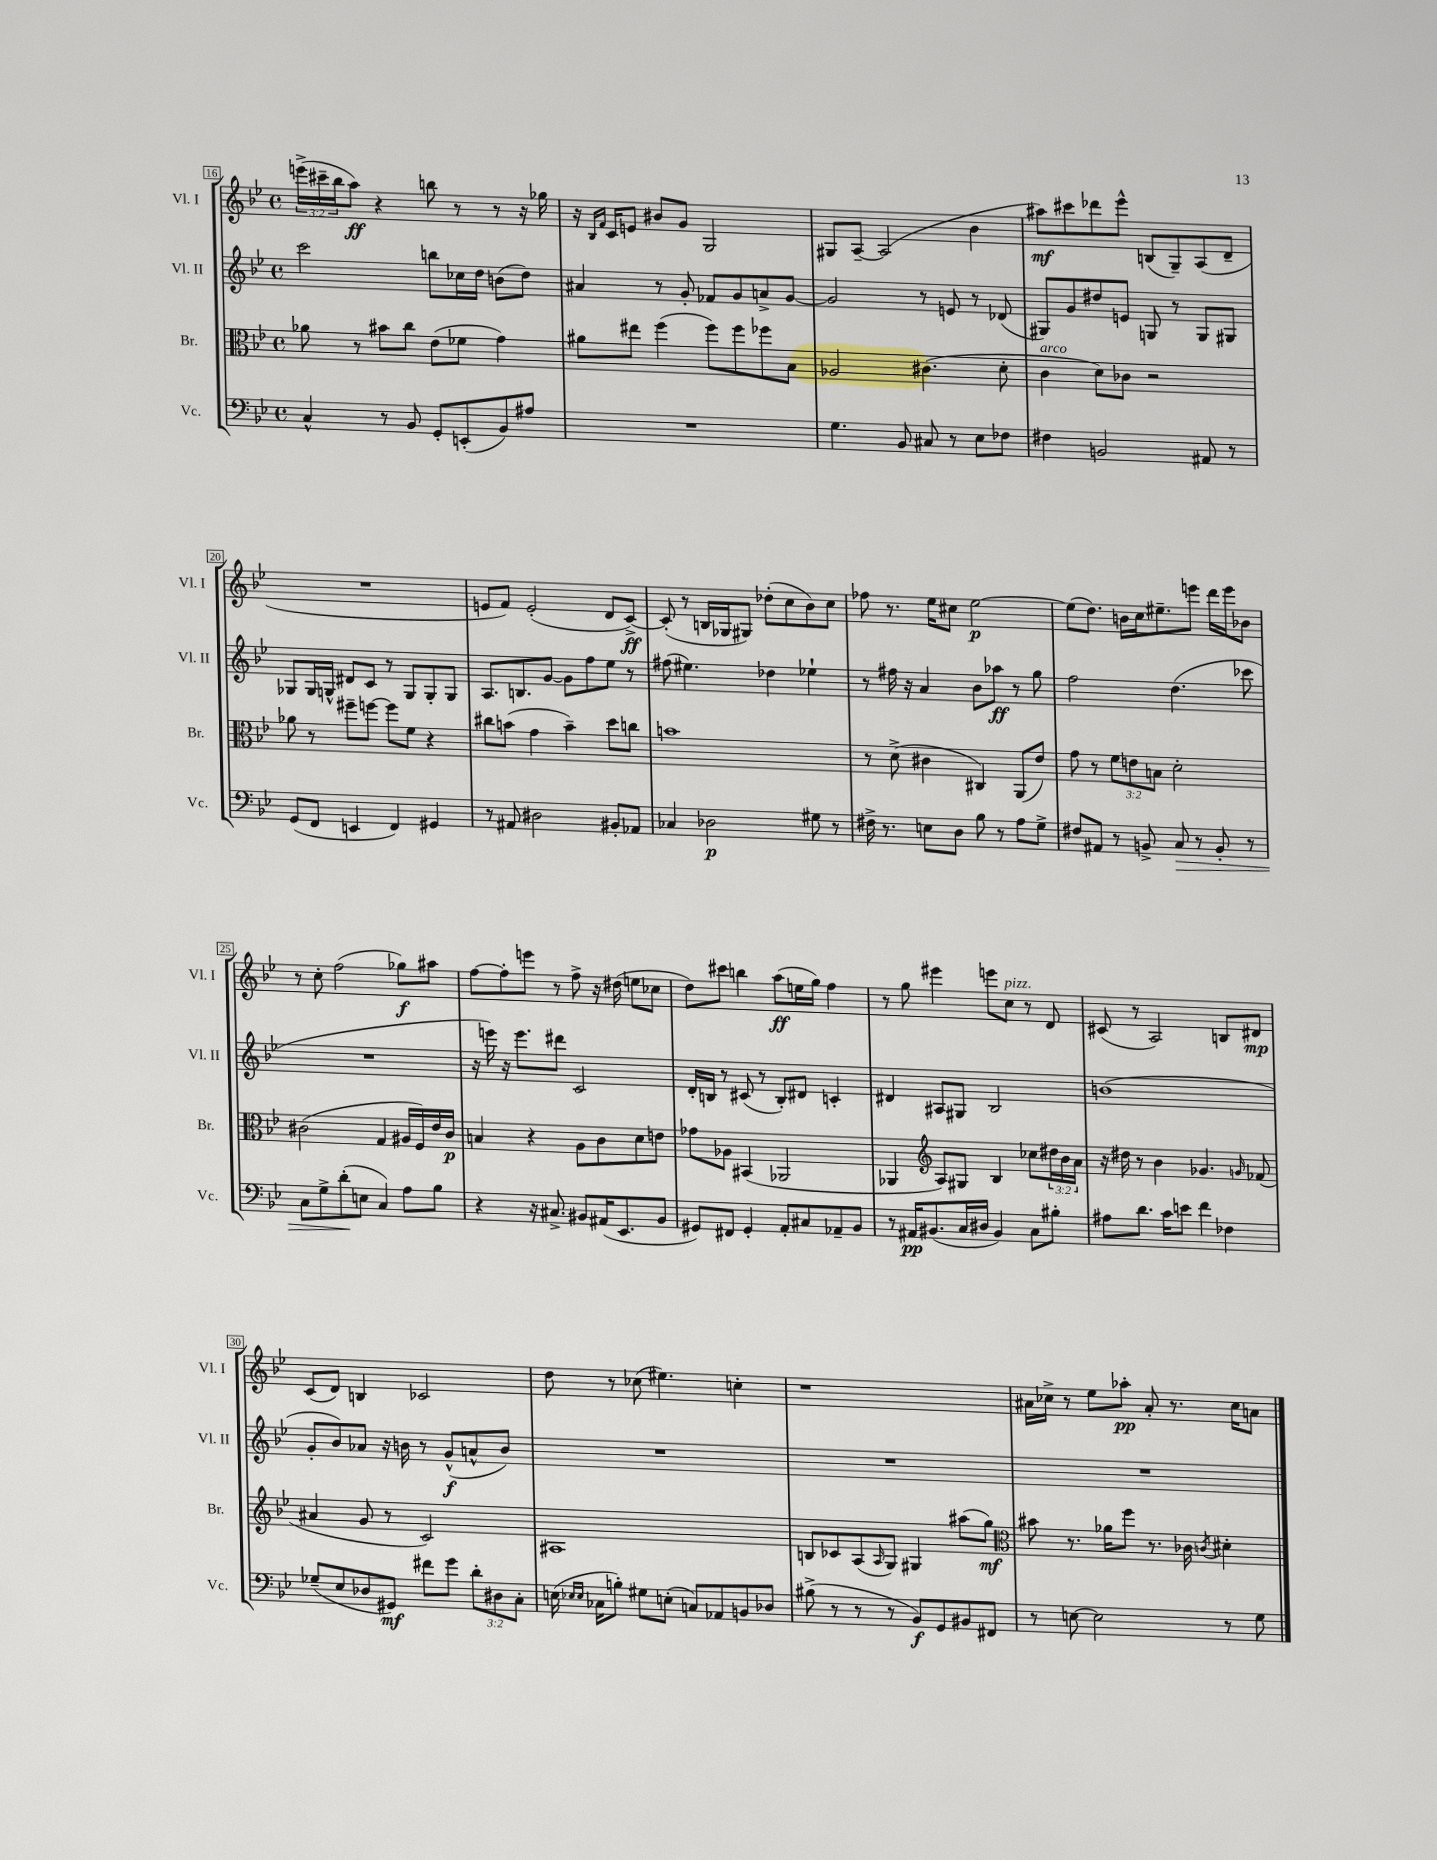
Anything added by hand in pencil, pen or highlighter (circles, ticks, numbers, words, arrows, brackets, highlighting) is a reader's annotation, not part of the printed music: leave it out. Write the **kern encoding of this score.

**kern	**kern	**kern	**kern
*staff4	*staff3	*staff2	*staff1
*clefF4	*clefC3	*clefG2	*clefG2
*k[b-e-]	*k[b-e-]	*k[b-e-]	*k[b-e-]
*M4/4	*M4/4	*M4/4	*M4/4
*met(c)	*met(c)	*met(c)	*met(c)
4C^^/	8a-\	2ccc\	(24eee^\LL
.	.	.	24ccc#~\
.	.	.	24bb-\J
.	8r	.	8aa\J)
8r	8b#\L	.	4r
8BB-/	8cc\J	.	.
8GG'/L	(8e-\L	8bb\L	8bb\
(8EE'/	8f-\J	16cc-\L	8r
.	.	16dd\JJ	.
8BB-/)	4g\)	(8b\L	8r
8A#/J	.	8dd\J)	16r
.	.	.	16gg-\
=	=	=	=
1r	8a#\L	4a#/	16r
.	.	.	16qqB-/LL
.	.	.	16qqf/JJ
.	.	.	16c/LK
.	8ee#\J	.	8e/J
.	(4ff\	8r	8b#/L
.	.	8g'/	8g/J
.	8ff\L)	8f-/L	2G/
.	8ff\	8g/	.
.	8ff-\	8a^/	.
.	8B-\J	[8g/J	.
=	=	=	=
4.G\	2A-/	2g/]	8G#/L
.	.	.	[8A~/J
.	.	.	(2A/]
8BB-/	.	.	.
8C#/	(4.c#\	8r	.
8r	.	8e/	.
8E-\L	.	8r	4b-\
8F-\J	8d'\	(8d-/	.
=	=	=	=
4F#\	4c\	8G#/L)	8aa#\L)
.	.	8g/	8ccc#\
2BB/	8d\L)	8dd#/	8ddd-\
.	8c-\J	8e/J	8eee-^^\J
.	2r	8G/	(8B/L
.	.	8r	8G~/)
8AA#/	.	8G/L	(8A/
8r	.	8G#/J	8d~/J
=	=	=	=
(8GG/L	8a-\	8G-/L	1r
8FF/J	8r	16G-/L	.
.	.	16G^^/JJ	.
4EE/	8ff#~\L	8d#/L	.
.	[8ff\J	8c/J	.
4FF/)	8ff\]L	8r	.
.	8f\J	8G/L	.
4GG#/	4r	8G'/	.
.	.	8G/J	.
=	=	=	=
8r	8cc#\L	8.A/L	8e/L
8AA#/	(8b\J	.	8f/J)
.	.	8.B/	.
2D#\	4g\	.	(2e'/
.	.	[8g/J	.
.	4b~\)	8g\]L	.
.	.	8ff\	.
8BB#'/L	8dd\L	8ee-\J	8d/L
8AA-/J	8cc\J	8r	[8c^/J)
=	=	=	=
4C-/	1b	(8ff#\	(8c'/]
.	.	4.ee#\)	8r
2D-\	.	.	16B/LL
.	.	.	16G-/J
.	.	.	8G#/J)
.	.	4dd-\	(8dd-'\L
.	.	.	8cc\
8G#\	.	4ee-`\	8b-\)
8r	.	.	8cc\J
=	=	=	=
16F#^\	8r	8r	8ff-\
8.r	.	.	.
.	(8d^\	16ff#\	8.r
.	.	16r	.
8E\L	4c#\	4a/	.
.	.	.	16ee-\LK
8D\J	.	.	8cc#\J
8B-\	4C#/)	8b-\L	[2ee-\
8r	.	8aa-\J	.
8A\L	(8AA/L	8r	.
8G^\J	8e-/J)	8gg\	.
=	=	=	=
8F#/L	8g\	2ff\	(8ee-\]L
8AA#/J	8r	.	8.dd\J)
8r	12f\L	.	.
.	.	.	16b\LL
.	12e\	.	.
8BB^/	.	.	16cc\J
.	12B\J	.	.
.	.	.	8.ee#~\
8C/	2d'\	(4.dd\	.
8r	.	.	8eee\J
8BB'/	.	.	16ddd\LL
.	.	.	16eee\J
8r	.	8ccc-\	8b-\J
=	=	=	=
8C\L	(2c#\	1r	8r
8G^\	.	.	8cc'\
(8d'\	.	.	(2ff\
8E\J	.	.	.
4C/)	4G/	.	.
8A\L	16A#/LL	.	8gg-\L)
.	16F/)	.	.
8B-\J	16e-/	.	8aa#\J
.	16c#/JJ	.	.
=	=	=	=
4r	4B/	16r	[8ff\L
.	.	16eee\)	.
.	.	16r	8ff'\]
.	.	8.eee\L	.
16r	4r	.	8eee\J
8.C#^/	.	.	.
.	.	8ddd#\J	8r
8BB#/L	8A\L	2c/	8ff^\
(16AA#/K	8c\	.	16r
8.EE-/	.	.	(16dd#\
.	8d\	.	8ee\L
8BB#/J	8e\J	.	8cc-\J
=	=	=	=
8GG#/L)	8g-\L	16d'/LL	8dd\L)
.	.	16B/JJ	.
8FF#/J	8A-\J	8r	8ccc#\J
4GG#'/	(4BB#/	(8c#/	4bb\
.	.	8r	.
8AA'/L	2AA-/	8B'/L)	(8aa\L
8C#/	.	8d#/J	16ee\L
.	.	.	16gg\JJ)
8AA-~/	.	4c'/	4ff\
8BB-/J	.	.	.
=	=	=	=
8r	4AA-/	4d#/	8r
16AA#/LK	.	.	8gg\
(8.BB#/	.	.	.
*	*clefG2	*	*
.	8A/L)	8A#/L	4eee#\
16C/L	8G#/J	8G#/J	.
16D#/JJ	.	.	.
4BB#/)	4B-/	2B-/	8eee\L
.	.	.	8cc\J
8C\L	8cc-\L	.	8r
8B#'\J	24dd#\L	.	8d/
.	24b-\	.	.
.	24a\JJ	.	.
=	=	=	=
8A#\L	16r	(1b	(8c#/
.	16dd#\	.	.
8.d\J	8r	.	8r
.	4b-\	.	2A/)
16c\LK	.	.	.
8e\J	.	.	.
4f\	4.g-/	.	.
4F-\	.	.	8B/L
.	16qqg/	.	.
.	(8f-/	.	8d#/J
=	=	=	=
(8G-~/L	4a#/	8g'/L	(8c/L
8E-/	.	8b-/)	8d/J)
8D-/	8g/	8a-/J	4B/
8GG#/J)	8r	16r	.
.	.	16b\	.
8f#\L	2c/)	8r	2c-/
8g\J	.	(8g^^/L	.
12d'\L	.	8a^^/	.
12D#\	.	.	.
.	.	8b/J)	.
12C'\J	.	.	.
=	=	=	=
(16E\	1A#	1r	8dd\
16qqE-/LL	.	.	.
16qqE-/JJ	.	.	.
16C-\LK	.	.	.
8B'\J)	.	.	8r
8G#\L	.	.	(8cc-\
(8E'\J	.	.	4.ee#\)
8C/L)	.	.	.
8AA-/	.	.	.
8BB/	.	.	4cc'\
8D-/J	.	.	.
=	=	=	=
(8B#^\	8B/L	1r	1r
8r	8c-/	.	.
8r	(8A/	.	.
.	16qqA/	.	.
8r	8G/J)	.	.
8BB-/L)	4G#/	.	.
8GG/	.	.	.
8BB#/	(8aa#\L	.	.
8FF#/J	8gg\J)	.	.
=	=	=	=
*	*clefC3	*	*
8r	8b#\	1r	16a#\LL
.	.	.	16cc-^\JJ
[8E\	8.r	.	8r
2E\]	.	.	8ee-\L
.	16a-\LK	.	.
.	8ff\J	.	8aa-'\J
.	8.r	.	8a#'/
.	.	.	8.r
.	16c-\	.	.
.	8qc/	.	.
8r	4d#'\	.	.
.	.	.	16cc-\LK
8G\	.	.	8a\J
==	==	==	==
*-	*-	*-	*-
